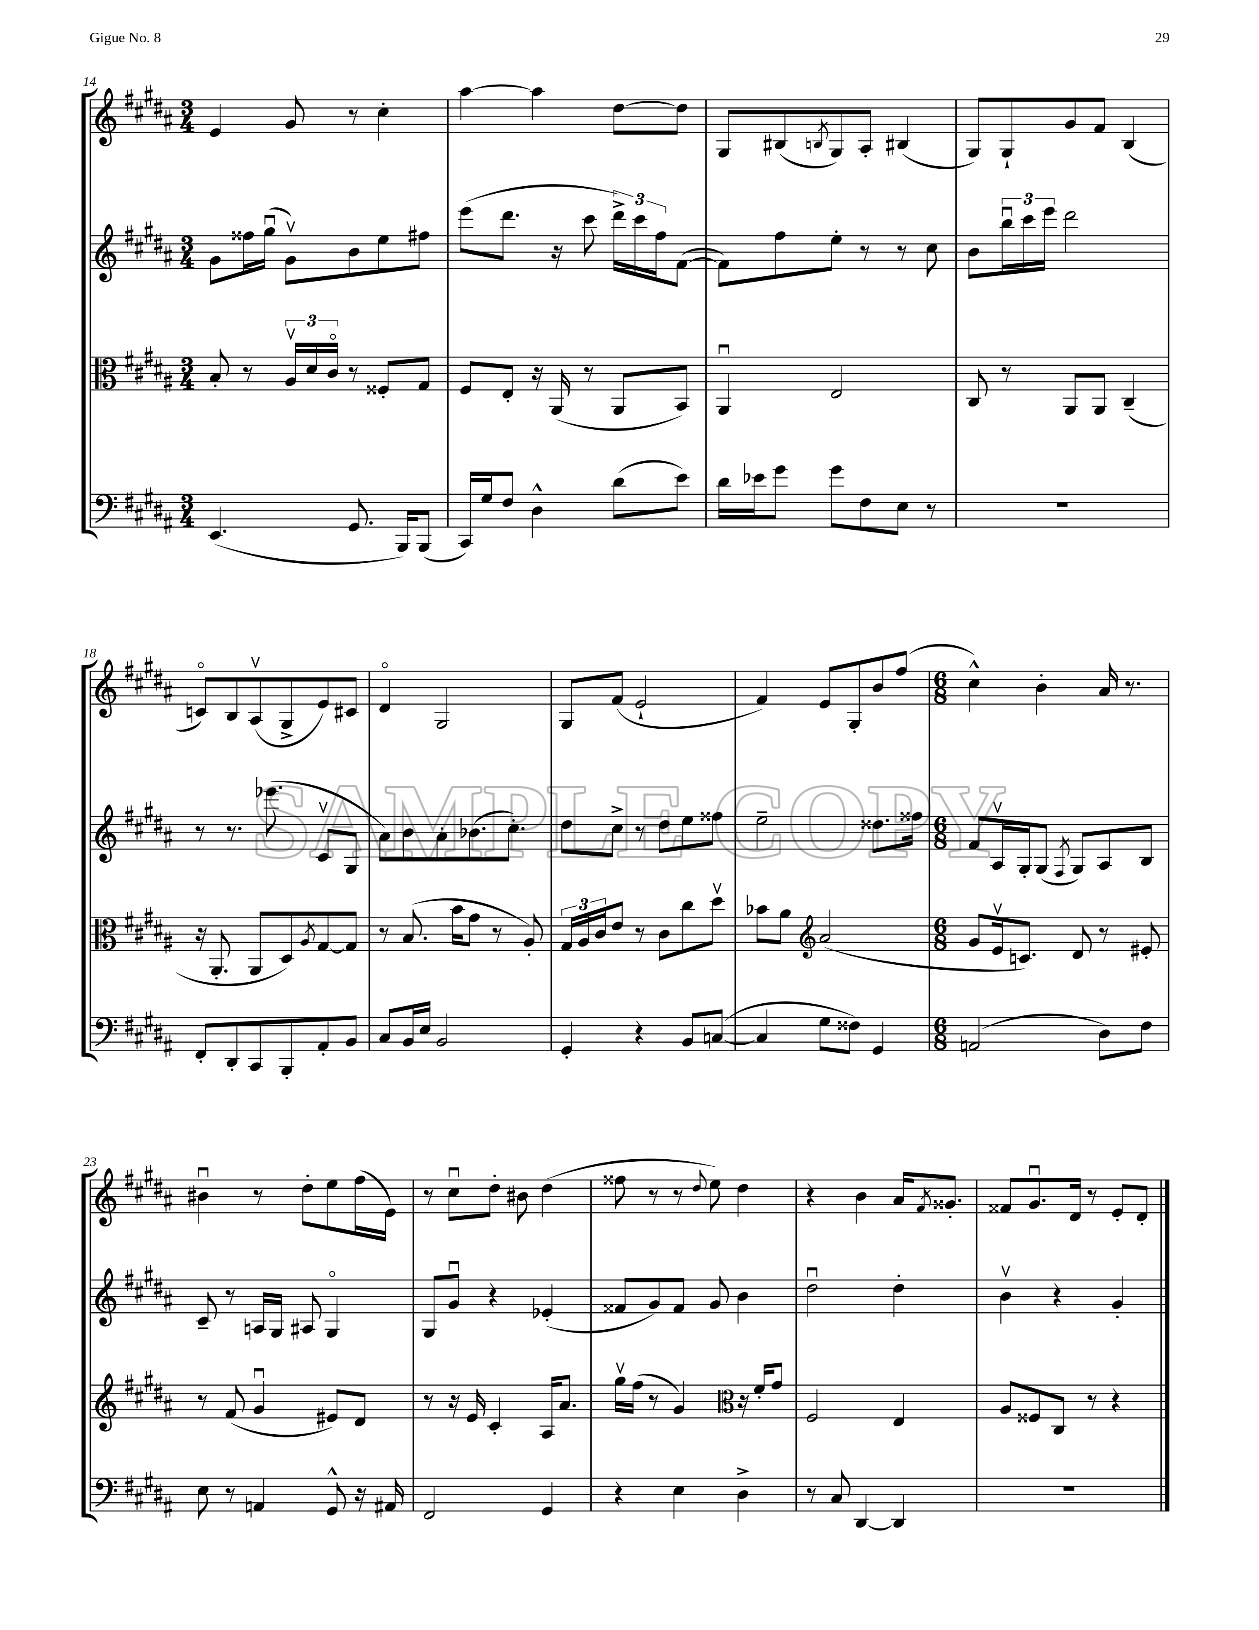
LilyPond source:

<<
\new StaffGroup <<
\new Staff = "s0" {
    \clef treble \key b \major \numericTimeSignature \time 3/4
    e'4 gis'8 r8 cis''4-. |
    ais''4~ ais''4 dis''8~ dis''8 |
    gis8 bis8( \acciaccatura { b8 } gis8) ais8-. bis4( |
    gis8) gis8-! gis'8 fis'8 b4( |
    c'8\flageolet) b8 ais8\upbow( gis8-> e'8) cis'8 |
    dis'4\flageolet gis2 |
    gis8 fis'8( e'2-! |
    fis'4) e'8 gis8-. b'8 fis''8( |
    \numericTimeSignature \time 6/8 cis''4-^) b'4-. ais'16 r8. |
    bis'4\downbow r8 dis''8-. e''8 fis''16( e'16) |
    r8 cis''8\downbow dis''8-. bis'8 dis''4( |
    fisis''8 r8 r8 \appoggiatura { dis''8 } e''8) dis''4 |
    r4 b'4 ais'16 \acciaccatura { fis'8 } gisis'8.-. |
    fisis'8 gis'8.\downbow dis'16 r8 e'8-. dis'8-. \bar "|." |
}
\new Staff = "s1" {
    \clef treble \key b \major \numericTimeSignature \time 3/4
    gis'8 fisis''16 gis''16\downbow( gis'8\upbow) b'8 e''8 fis''8 |
    e'''8( dis'''8. r16 cis'''8 \tuplet 3/2 { dis'''16->) cis'''16 fis''16 } fis'8~( |
    fis'8) fis''8 e''8-. r8 r8 cis''8 |
    b'8 \tuplet 3/2 { b''16\downbow cis'''16 e'''16 } dis'''2 |
    r8 r8. ees'''8.( cis'8\upbow gis8 |
    ais'8) b'8 ais'8-. bes'8.( cis''8.-.) |
    dis''8 cis''8-> r8 dis''8 e''8 fisis''8 |
    e''2-- disis''8. fisis''16 |
    \numericTimeSignature \time 6/8 fis'8 ais16\upbow gis16-. gis8( \acciaccatura { fis8 } gis8) ais8 b8 |
    cis'8-- r8 a16 gis16 ais8 gis4\flageolet |
    gis8 gis'8\downbow r4 ees'4-.( |
    fisis'8 gis'8) fisis'8 gis'8 b'4 |
    dis''2\downbow dis''4-. |
    b'4\upbow r4 gis'4-. \bar "|." |
}
\new Staff = "s2" {
    \clef alto \key b \major \numericTimeSignature \time 3/4
    b8-. r8 \tuplet 3/2 { ais16\upbow dis'16 cis'16\flageolet } r8 fisis8-. gis8 |
    fis8 e8-. r16 ais,16( r8 ais,8 b,8) |
    ais,4\downbow e2 |
    cis8 r8 ais,8 ais,8 cis4--( |
    r16 ais,8.-. ais,8 dis8) \acciaccatura { ais8 } gis8~ gis8 |
    r8 b8.( b'16 gis'8 r8 ais8-.) |
    \tuplet 3/2 { gis16 ais16 cis'16 } e'8 r8 cis'8 cis''8 dis''8\upbow |
    bes'8 ais'8 \clef treble ais'2( |
    \numericTimeSignature \time 6/8 gis'8 e'16\upbow c'8.) dis'8 r8 eis'8-. |
    r8 fis'8( gis'4\downbow eis'8) dis'8 |
    r8 r16 e'16 cis'4-. ais16 ais'8. |
    gis''16\upbow fis''16( r8 gis'4) r16 fis'16-. gis'8 |
    \clef alto fis2 e4 |
    ais8 fisis8 cis8 r8 r4 \bar "|." |
}
\new Staff = "s3" {
    \clef bass \key b \major \numericTimeSignature \time 3/4
    e,4.( gis,8. b,,16) b,,8( |
    cis,16) gis16 fis8 dis4-^ dis'8( e'8) |
    dis'16 ees'16 gis'8 gis'8 fis8 e8 r8 |
    R2. |
    fis,8-. dis,8-. cis,8 b,,8-. ais,8-. b,8 |
    cis8 b,16 e16 b,2 |
    gis,4-. r4 b,8 c8~( |
    c4 gis8 fisis8) gis,4 |
    \numericTimeSignature \time 6/8 a,2( dis8) fis8 |
    e8 r8 a,4 gis,8-^ r16 ais,16 |
    fis,2 gis,4 |
    r4 e4 dis4-> |
    r8 cis8 dis,4~ dis,4 |
    R2. \bar "|." |
}
>>
>>
\layout { \context { \Score currentBarNumber = #14 } }
